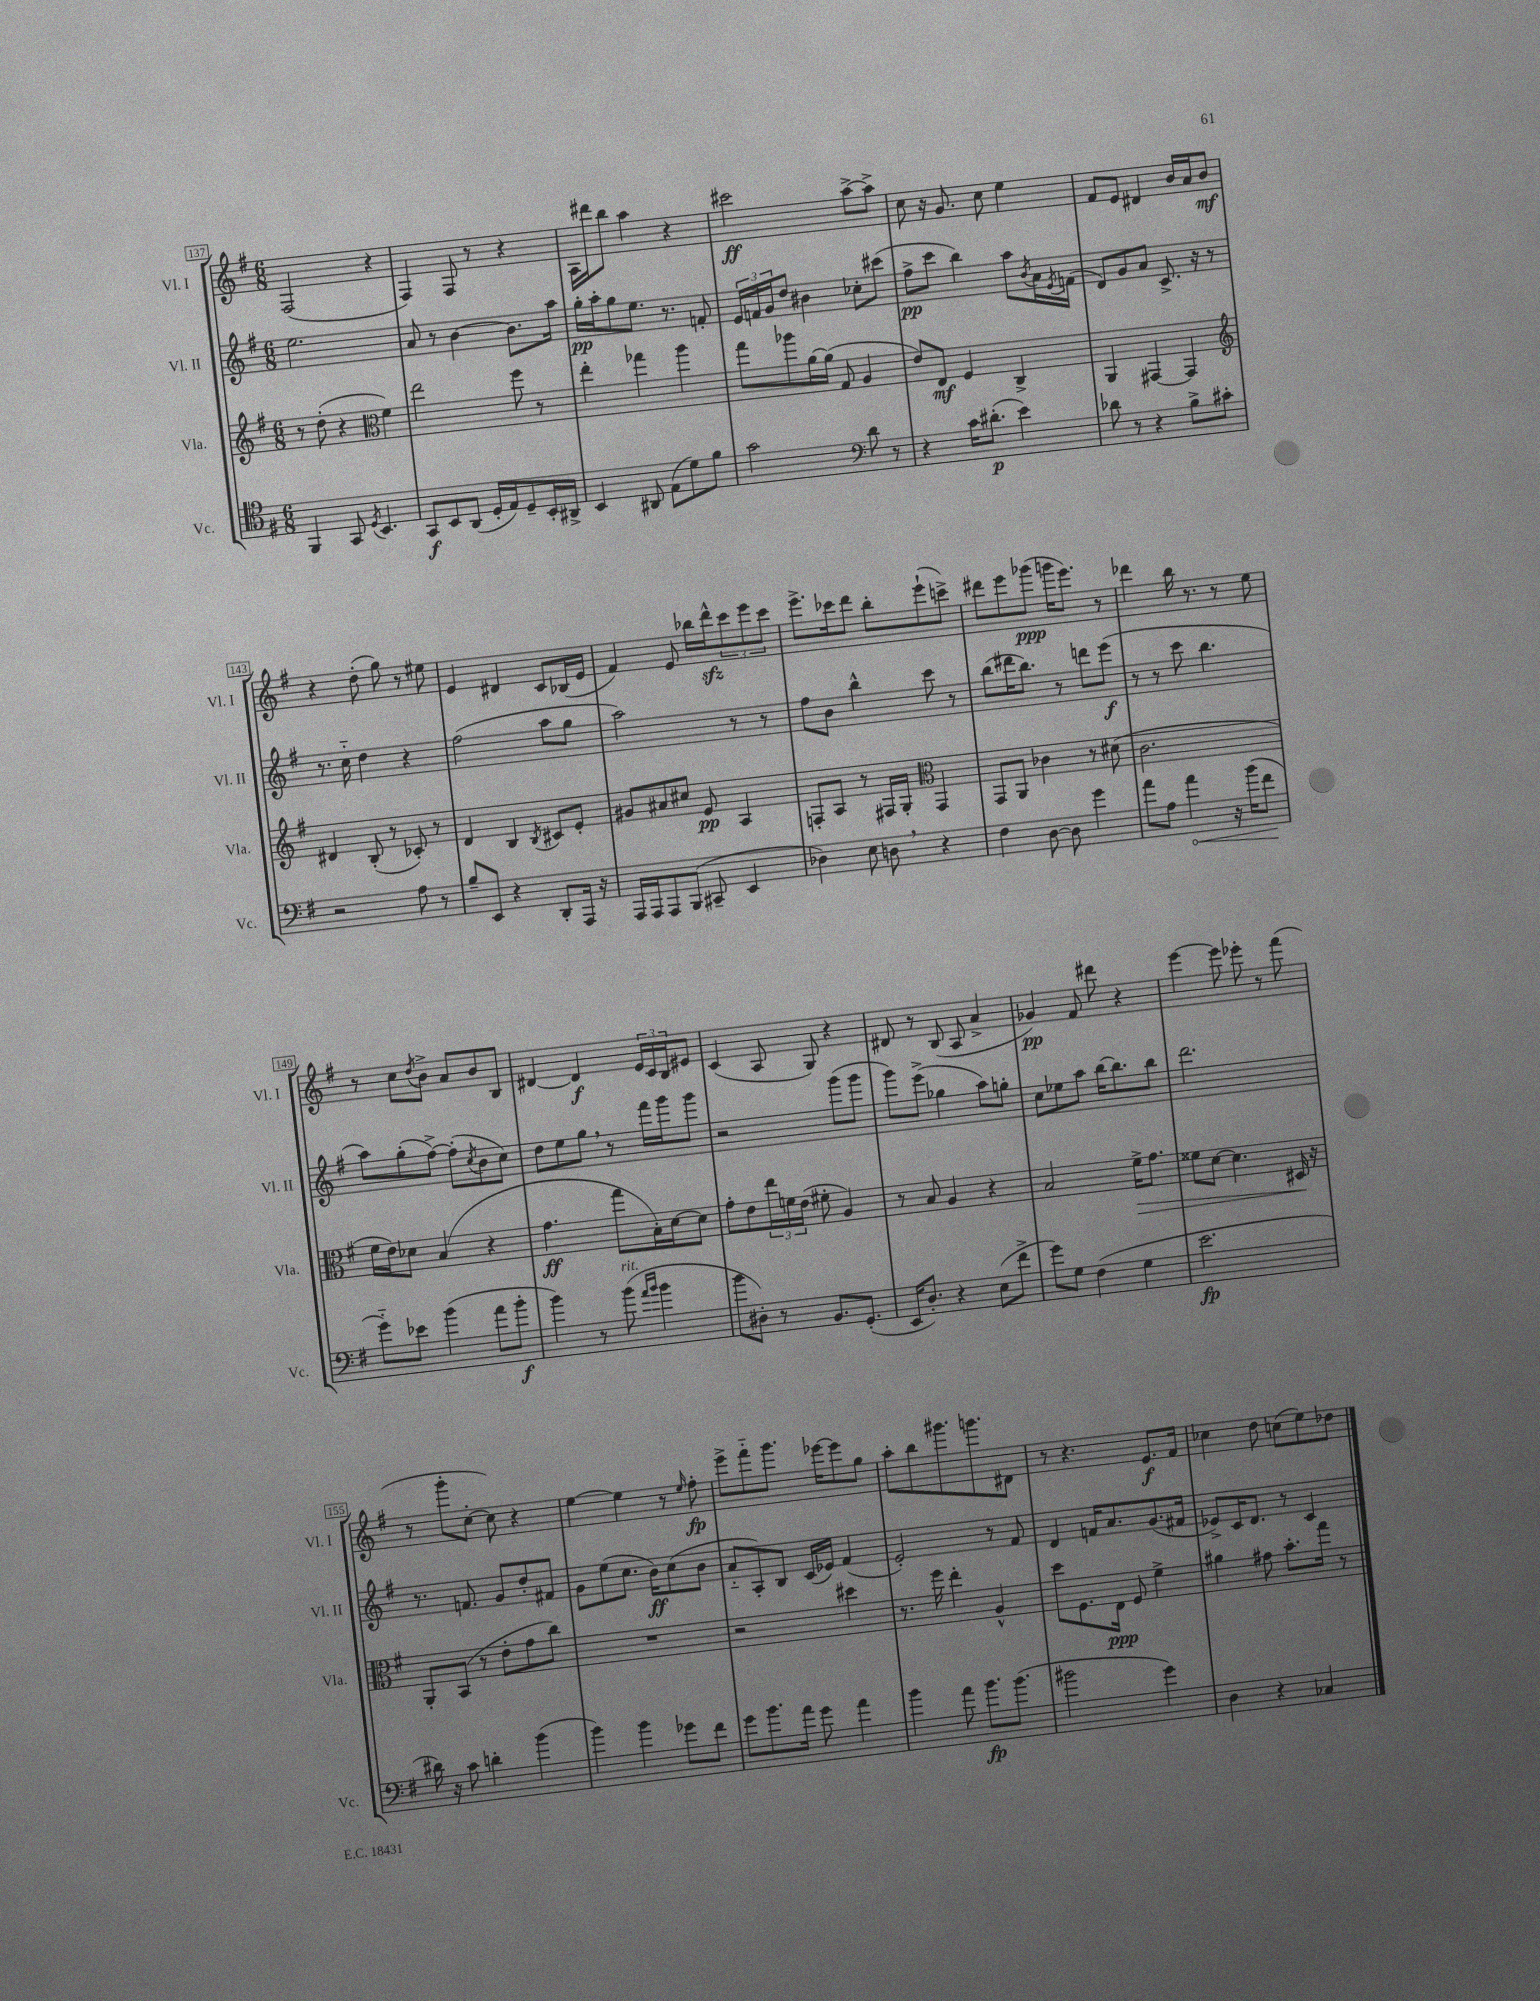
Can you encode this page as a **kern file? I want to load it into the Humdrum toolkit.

**kern	**kern	**kern	**kern
*staff4	*staff3	*staff2	*staff1
*clefC4	*clefG2	*clefG2	*clefG2
*k[f#]	*k[f#]	*k[f#]	*k[f#]
*M6/8	*M6/8	*M6/8	*M6/8
4FF#	8r	2.ee	(2F#
.	(8dd'	.	.
8GG	4r	.	.
8qD	.	.	.
4.BB	.	.	.
*	*clefC3	*	*
.	4f#)	.	4r
=	=	=	=
8GG	2ee	8a	4F#)
8BB	.	8r	.
(8AA	.	[4b	8F#
16D'	.	.	8r
16E)	.	.	.
8D~	8ff#	8.b]	4r
16BB'	8r	.	.
16AA#^	.	16aa	.
=	=	=	=
4BB	4ee'	16gg'	16A
.	.	16aa'	16ddd#
.	.	8gg	8bb
8AA#	4gg-	8.ee	4aa
(8E	.	.	.
.	.	8.r	.
8d)	4aa	.	4r
8f#	.	8f'	.
=	=	=	=
2g	8gg	24e	2ccc#
.	.	24f	.
.	.	24g	.
.	8aa-	8dd	.
.	[16a	4b#	.
.	(16a]	.	.
.	8G	.	.
*clefF4	*	*	*
8d	4A	8cc-'	[8aa^
8r	.	(8ccc#	8aa^]
=	=	=	=
4r	8e)	8ff#^	8cc
.	8E	8ccc	16r
.	.	.	8.g
16c	4F#	4bb)	.
(8.d#'	.	.	.
.	.	.	8cc
4e)	4C^	8aa	4ee
.	.	8qb	.
.	.	16a	.
.	.	8qe	.
.	.	(16f	.
=	=	=	=
8d-	4AA	8d)	8f#
8r	.	8g	8e
4r	[4GG#	8a	4d#
.	.	8.c^	.
8B^	4GG#]	.	16b
.	.	16r	16a
8c#'	.	8r	8b
=	=	=	=
*	*clefG2	*	*
2r	4d#	8.r	4r
.	.	16cc'~	.
.	(8B'	4dd	(8dd'
.	8r	.	8gg)
8A	8c-')	4r	8r
8r	8r	.	8ee#
=	=	=	=
8B~	4d	(2ff#	4e
8EE	.	.	.
4r	4B	.	4d#
.	8qB	.	.
8DD'	8c#	8aa	8c
16AAA	8e'	8gg	(16B-
16r	.	.	16e
=	=	=	=
16AAA	8g#	2aa)	4f#)
16AAA	.	.	.
8AAA	8a#	.	.
(8BBB	8cc#	.	8e
8CC#~	8e	.	16bb-
.	.	.	16ddd^^
4EE	4A	8r	12ccc
.	.	.	12eee
.	.	8r	.
.	.	.	12ccc
=	=	=	=
4D-)	8F'	8ff#	8.eee^
.	8A	8b	.
.	.	.	16ccc-
8E	8r	4bb^^	8ddd
8D	16F#	.	8bb'
.	16G'	.	.
*	*clefC3	*	*
4r	4GG	8ccc	(8eee`
.	.	8r	8ccc^)
=	=	=	=
4F#	8GG	(8bb	8ddd#
.	8AA	16ddd#	8eee
.	.	8.bb)	.
[8D	4c-	.	(8ggg-
8D]	.	8r	16ggg
.	.	.	8.eee)
4g	8r	8ddd	.
.	(8d#	(8eee	8r
=	=	=	=
8a	2.c	8r	4ddd-
8A	.	8r	.
4a	.	8ccc	16bb
.	.	.	8.r
.	.	4.bb	.
16r	.	.	8r
(16b	.	.	.
8f#	.	.	8ee
=	=	=	=
8g'~)	16f#	8aa)	8r
.	16e)	.	.
8e-	8d-	(8gg'	8cc
.	.	.	8qdd
(4b	(4B	[8ff#^)	8b^
.	.	(8ff#']	8a
.	.	8qcc	.
8a	4r	8b	8b
8b'	.	8cc)	8B
=	=	=	=
4b)	4.g	8dd	[4d#
.	.	8ee	.
8r	.	8gg	4d#]
(8b	8gg	8r	.
16qqa	.	.	.
16qqb	.	.	.
4b	16B')	16fff#	24e
.	.	.	24c
.	[16d	16ggg	.
.	.	.	24B
.	8d]	8ggg	8e#
=	=	=	=
8b	8g'	2r	(4c
8D#')	8e	.	.
8r	24ee	.	8A
.	24f	.	.
.	(24e	.	.
8.BB	8f#'	.	8G)
.	4A)	(8ggg	4r
(8.GG'	.	.	.
.	.	8ggg	.
=	=	=	=
16EE	8r	8ggg)	8d#
8.D')	.	.	.
.	8B	(8eee^	8r
4r	4A	4gg-	(8B
.	.	.	8A
(8E	4r	8aa)	4a^
8f#^	.	8gg'	.
=	=	=	=
8g)	2B	8cc	4g-)
8G	.	8ee-	.
(4F#	.	8aa	8f#
.	.	[16bb	8ddd#
.	.	8.bb]	.
4G	16f#^	.	4r
.	8.g	.	.
.	.	8bb	.
=	=	=	=
2.e	8f##	2.ddd	[4eee
.	[8d	.	.
.	4.d]	.	8eee]
.	.	.	8eee-'
.	.	.	8r
.	16D#	.	(8fff#
.	16r	.	.
=	=	=	=
16d#)	8AA'	8.r	8r
16r	.	.	.
8c	(8BB	.	8ggg'
.	.	8.f	.
4d'	8r	.	[8cc'
.	8e'	8g	8cc])
(4b	8g	8dd'	4r
.	8cc)	8f#	.
=	=	=	=
4b)	2.r	8g	[4ee
.	.	(8ee	.
4b	.	8.cc	4ee]
.	.	16b)	.
8g-	.	(8cc	8r
.	.	.	16qqee
8f#	.	8b	8ff#'
=	=	=	=
8g	2r	8a'~	8eee^
8.b	.	8A')	8fff#'~
.	.	8B	8.ggg
16a	.	.	.
8g	.	(16c	.
.	.	16e-)	[16eee-
4a	4dd#	(4f#	8eee-]
.	.	.	8gg
=	=	=	=
4b	8.r	2e')	8aa'
.	.	.	8bb
.	16ff#	.	.
8a	4ee'	.	8.ggg#
8.b	.	.	.
.	.	.	8.ggg
.	4A^^	8r	.
(8.b	.	.	.
.	.	8f#	8d#
=	=	=	=
2b#	8dd	4d	8r
.	8.F#	.	4.r
.	.	16f	.
.	16E	8.a	.
.	8F#	.	.
4g)	4f#^	(8.g	8.e
.	.	16f#	16f#
=	=	=	=
4D	4a#	8e-^)	4cc-
.	.	16c	.
.	.	8.d	.
4r	8g#	.	8dd
.	8.b'	8r	(8cc
4C-	.	4c	8ee)
.	16gg	.	.
.	8r	.	8dd-
==	==	==	==
*-	*-	*-	*-
